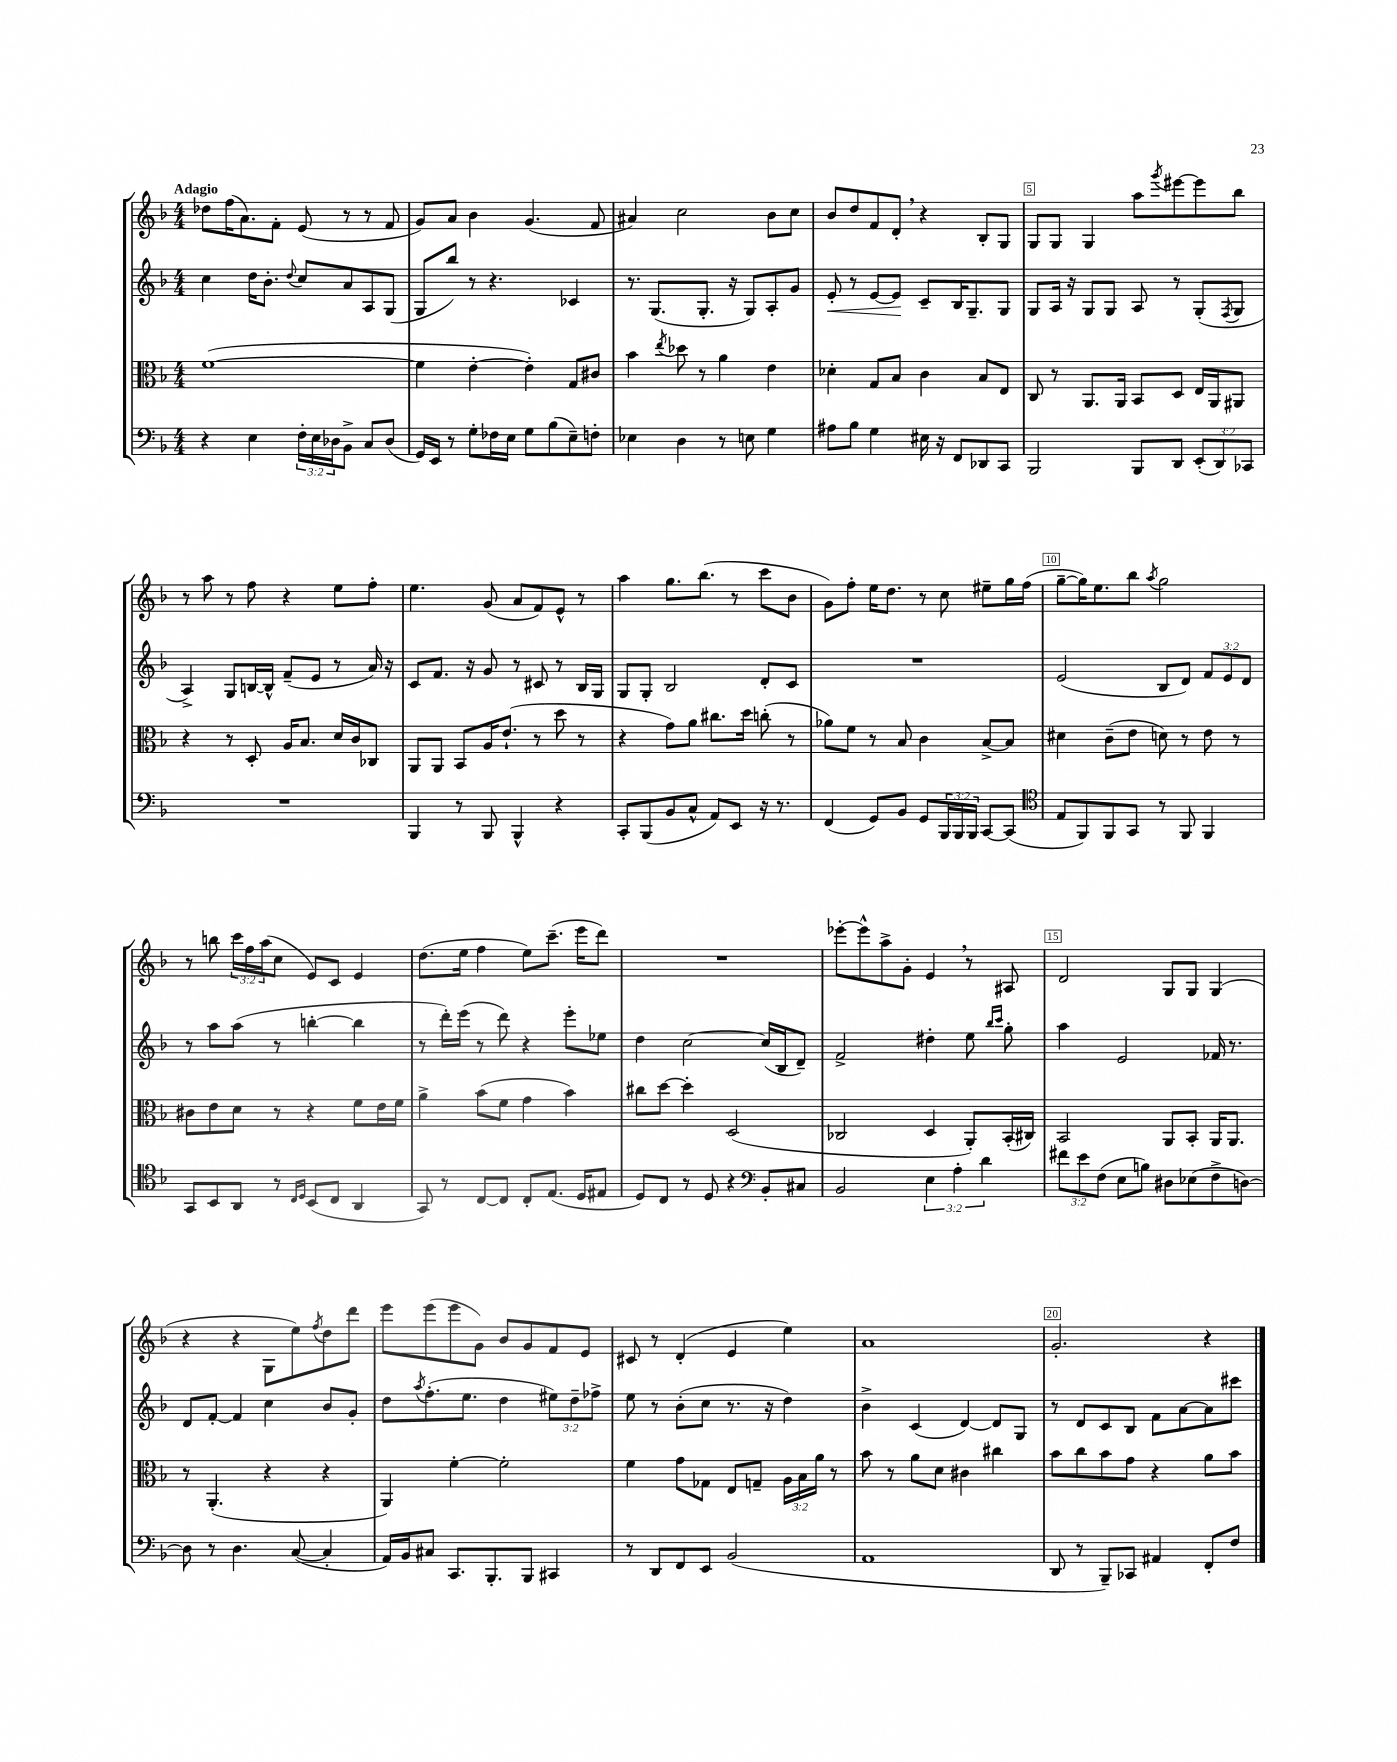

**kern	**kern	**kern	**dynam	**kern
*part4	*part3	*part2	*part2	*part1
*staff4	*staff3	*staff2	*staff2	*staff1
*clefF4	*clefC3	*clefG2	*	*clefG2
*k[b-]	*k[b-]	*k[b-]	*	*k[b-]
*M4/4	*M4/4	*M4/4	*	*M4/4
=1	=1	=1	=1	=1
!	!	!	!	!LO:TX:a:B:t=Adagio
4r	([1f	4cc\	.	8dd-X\L
.	.	.	.	(16ff\K
.	.	.	.	8.a\)
4E\	.	16dd\KL	.	.
.	.	8.b-'\J	.	.
.	.	.	.	8f'\J
.	.	8qqdd/	.	.
24F'\LL	.	8cc/L	.	(8e/
24E\	.	.	.	.
24D-X\J	.	.	.	.
8BB-^\J	.	8a/	.	8r
8C/L	.	8A/	.	8r
(8D-/J	.	(8G/J	.	8f/
=2	=2	=2	=2	=2
16GG/LL)	4f\]	8G/L	.	8g/L)
16EE/JJ	.	.	.	.
8r	.	8bb-/J)	.	8a/J
8G'\L	[4e'\	8r	.	4b-\
16F-X\L	.	4.r	.	.
16E\JJ	.	.	.	.
8G\L	4e'\])	.	.	(4.g/
(8B-\	.	.	.	.
8E~\)	8G/L	4c-X/	.	.
8Fn'\J	8c#X/J	.	.	8f/
=3	=3	=3	=3	=3
4E-X\	4b-\	8.r	.	4a#X/)
.	.	(8.G/L	.	.
.	8qee/	.	.	.
4D\	8dd-X\	.	.	2cc\
.	8r	8.G'/J	.	.
8r	4a\	.	.	.
.	.	16r	.	.
8En\	.	8G/L)	.	.
4G\	4e\	8A'/	.	8b-\L
.	.	8g/J	.	8cc\J
=4	=4	=4	=4	=4
!	!	!	!LO:HP:b	!
8A#X\L	4d-X'\	8e'/	<	8b-/L
8B-\J	.	8r	.	8dd/
4G\	8G/L	[8e/L	.	8f/
.	8B-/J	8e/J]	.	8d',/J
16E#X\	4c\	8c~/L	[	4r
16r	.	.	.	.
8FF/L	.	16B-/K	.	.
.	.	8.G~/	.	.
8DD-X/	8B-/L	.	.	8B-'/L
8CC/J	8E/J	8G/J	.	8G/J
=5	=5	=5	=5	=5
2BBB-/	8C/	8G/L	.	8G/L
.	8r	16A/Jk	.	8G/J
.	.	16r	.	.
.	8.AA/L	8G/L	.	4G/
.	.	8G/J	.	.
.	16AA/Jk	.	.	.
8BBB-/L	8BB-/L	8A/	.	8aa\L
.	.	.	.	8qggg/
8DD/J	8D/J	8r	.	[8eee#X\
(12EE'/L	16E/LL	(8G'/L	.	8eee#\]
.	16AA/J	.	.	.
12DD/)	.	.	.	.
.	.	8qF/	.	.
.	8AA#X/J	8G/J	.	8bb-\J
12CC-X/J	.	.	.	.
!!LO:LB:g=z
=6	=6	=6	=6	=6
1r	4r	4A^/)	.	8r
.	.	.	.	8aa\
.	8r	8G/L	.	8r
.	8D'/	[16Bn/L	.	8ff\
.	.	16B^^/JJ]	.	.
.	16A/KL	(8f~/L	.	4r
.	8.B-/J	.	.	.
.	.	8e/J	.	.
.	16d/LL	8r	.	8ee\L
.	16c/J	.	.	.
.	8C-X/J	16a/)	.	8ff'\J
.	.	16r	.	.
=7	=7	=7	=7	=7
4BBB-/	8AA/L	8c/L	.	4.ee\
.	8AA/J	8.f/J	.	.
8r	8BB-/L	.	.	.
.	.	16r	.	.
8BBB-/	16A/K	8g/	.	(8g/
.	(8.e`/J	.	.	.
4BBB-^^/	.	8r	.	8a/L
.	8r	8c#X/	.	8f/)
4r	8dd\	8r	.	8e^^/J
.	8r	16B-/LL	.	8r
.	.	16G/JJ	.	.
=8	=8	=8	=8	=8
8CC'/L	4r	8G/L	.	4aa\
(8BBB-/	.	8G'/J	.	.
8BB-/	8g\L)	2B-/	.	8.gg\L
8C^^/J	8a\J	.	.	.
.	.	.	.	(8.bb-\J
8AA/L)	8.cc#X\L	.	.	.
8EE/J	.	.	.	8r
.	16dd\Jk	.	.	.
16r	(8ccn'\	8d'/L	.	8ccc\L
8.r	.	.	.	.
.	8r	8c/J	.	8b-\J
=9	=9	=9	=9	=9
(4FF/	8a-X\L)	1r	.	8g\L)
.	8f\J	.	.	8ff'\J
8GG/L)	8r	.	.	16ee\KL
.	.	.	.	8.dd\J
8BB-/J	8B-/	.	.	.
8GG/L	4c\	.	.	8r
24BBB-/L	.	.	.	8cc\
24BBB-/	.	.	.	.
24BBB-/JJ	.	.	.	.
[8CC/L	[8B-^/L	.	.	8ee#X~\L
(8CC/J]	8B-/J]	.	.	16gg\L
.	.	.	.	(16ff\JJ
=10	=10	=10	=10	=10
*clefC4	*	*	*	*
8E/L	4d#X\	(2e/	.	[8gg~\L
8FF/)	.	.	.	16gg\K])
.	.	.	.	8.ee\
8FF/	(8c~\L	.	.	.
8GG/J	8e\J	.	.	8bb-\J
.	.	.	.	8qaa/
8r	8dn\)	8B-/L	.	2gg\
8FF/	8r	8d/J)	.	.
4FF/	8e\	12f/L	.	.
.	.	12e/	.	.
.	8r	.	.	.
.	.	12d/J	.	.
!!LO:LB:g=z
=11	=11	=11	=11	=11
8GG/L	8c#X\L	8r	.	8r
8BB-/	8e\	8aa\L	.	8bbn\
8AA/J	8d\J	(8aa\J	.	24ccc\LL
.	.	.	.	24ff\
.	.	.	.	(24aa\J
8r	8r	8r	.	8cc\J
16qqC/LL	.	.	.	.
16qqD/JJ	.	.	.	.
(8BB-/L	4r	[4bbn'\	.	8e/L)
8C/J	.	.	.	8c/J
4AA/	8f\L	4bb\]	.	4e/
.	16e\L	.	.	.
.	16f\JJ	.	.	.
=12	=12	=12	=12	=12
8GG/)	4a^\	8r	.	(8.dd\L
8r	.	16ddd'\LL)	.	.
.	.	(16eee\JJ	.	16ee\Jk
[8C/L	(8b-\L	8r	.	4ff\
8C/J]	8f\J	8ddd\)	.	.
8C'/L	4g\	4r	.	8ee\L)
(8.E/J	.	.	.	(8.ccc~\J
.	4b-\)	8eee'\L	.	.
16D/KL	.	.	.	16eee\KL
8E#X/J	.	8ee-X\J	.	8ddd\J)
=13	=13	=13	=13	=13
8D/L)	8cc#X\L	4dd\	.	1r
8C/J	[8dd\J	.	.	.
8r	4dd'\]	[2cc\	.	.
8D/	.	.	.	.
4r	(2D/	.	.	.
*clefF4	*	*	*	*
8BB-'/L	.	(16cc/LL]	.	.
.	.	16B-/J	.	.
8C#X/J	.	8d~/J)	.	.
=14	=14	=14	=14	=14
2BB-/	2C-X/	2f^/	.	[8eee-X'\L
.	.	.	.	8eee-^^\]
.	.	.	.	8aa^\
.	.	.	.	8g'\J
6E\	4D/	4dd#X'\	.	4e,/
6A'\	.	.	.	.
.	8AA'/L)	8ee\	.	8r
6d\	.	.	.	.
.	.	16qqbb-/LL	.	.
.	.	16qqccc/JJ	.	.
.	(16BB-'/L	8gg'\	.	8A#X/
.	16C#X/JJ)	.	.	.
=15	=15	=15	=15	=15
12f#X\L	2BB-/	4aa\	.	2d/
12e\	.	.	.	.
(12F\J	.	.	.	.
8E\L	.	2e/	.	.
8Bn\J)	.	.	.	.
8D#X\L	8AA/L	.	.	8G/L
(8E-X\	8BB-'/J	.	.	8G/J
8F^\	16AA/KL	16f-X/	.	(4G/
.	8.AA/J	8.r	.	.
[8Dn\J)	.	.	.	.
!!LO:LB:g=z
=16	=16	=16	=16	=16
8D\]	8r	8d/L	.	4r
8r	(4.AA'/	[8f'/J	.	.
4.D\	.	4f/]	.	4r
.	4r	4cc\	.	8G\L
([8C/	.	.	.	8ee\)
.	.	.	.	8qff/
4C'/]	4r	8b-/L	.	8dd\
.	.	8g'/J	.	8ddd\J
=17	=17	=17	=17	=17
16AA/LL)	4AA/)	8dd\L	.	8eee\L
16BB-/J	.	.	.	.
.	.	8qaa/	.	.
8C#X/J	.	(8.ff'\	.	(8eee\
8.CC/L	[4f'\	.	.	8eee\
.	.	8.ee\J	.	.
.	.	.	.	8g\J)
8.BBB-'/	.	.	.	.
.	2f'\]	4dd\	.	8b-/L
8BBB-/J	.	.	.	8g/
4CC#X/	.	12ee#X\L)	.	8f/
.	.	12dd~\	.	.
.	.	.	.	8e/J
.	.	12ff-X^\J	.	.
=18	=18	=18	=18	=18
8r	4f\	8ee\	.	8c#X/
8DD/L	.	8r	.	8r
8FF/	8g\L	(8b-'\L	.	(4d'/
8EE/J	8G-X\J	8cc\J	.	.
(2BB-/	8E/L	8.r	.	4e/
.	8Gn~/J	.	.	.
.	.	16r	.	.
.	24A\LL	4dd\)	.	4ee\)
.	24B-\	.	.	.
.	24a\JJ	.	.	.
.	8r	.	.	.
=19	=19	=19	=19	=19
1AA	8b-\	4b-^\	.	1a
.	8r	.	.	.
.	8a\L	(4c/	.	.
.	8d\J	.	.	.
.	4c#X\	[4d/)	.	.
.	4cc#X\	8d/L]	.	.
.	.	8G/J	.	.
=20	=20	=20	=20	=20
8DD/	8b-\L	8r	.	2.g'/
8r	8cc\	8d/L	.	.
8BBB-~/L)	8b-\	8c/	.	.
8CC-X/J	8g\J	8B-/J	.	.
4AA#X/	4r	8f\L	.	.
.	.	[8a\	.	.
8FF'/L	8a\L	8a\]	.	4r
8F/J	8b-\J	8ccc#X\J	.	.
==	==	==	==	==
*-	*-	*-	*-	*-
